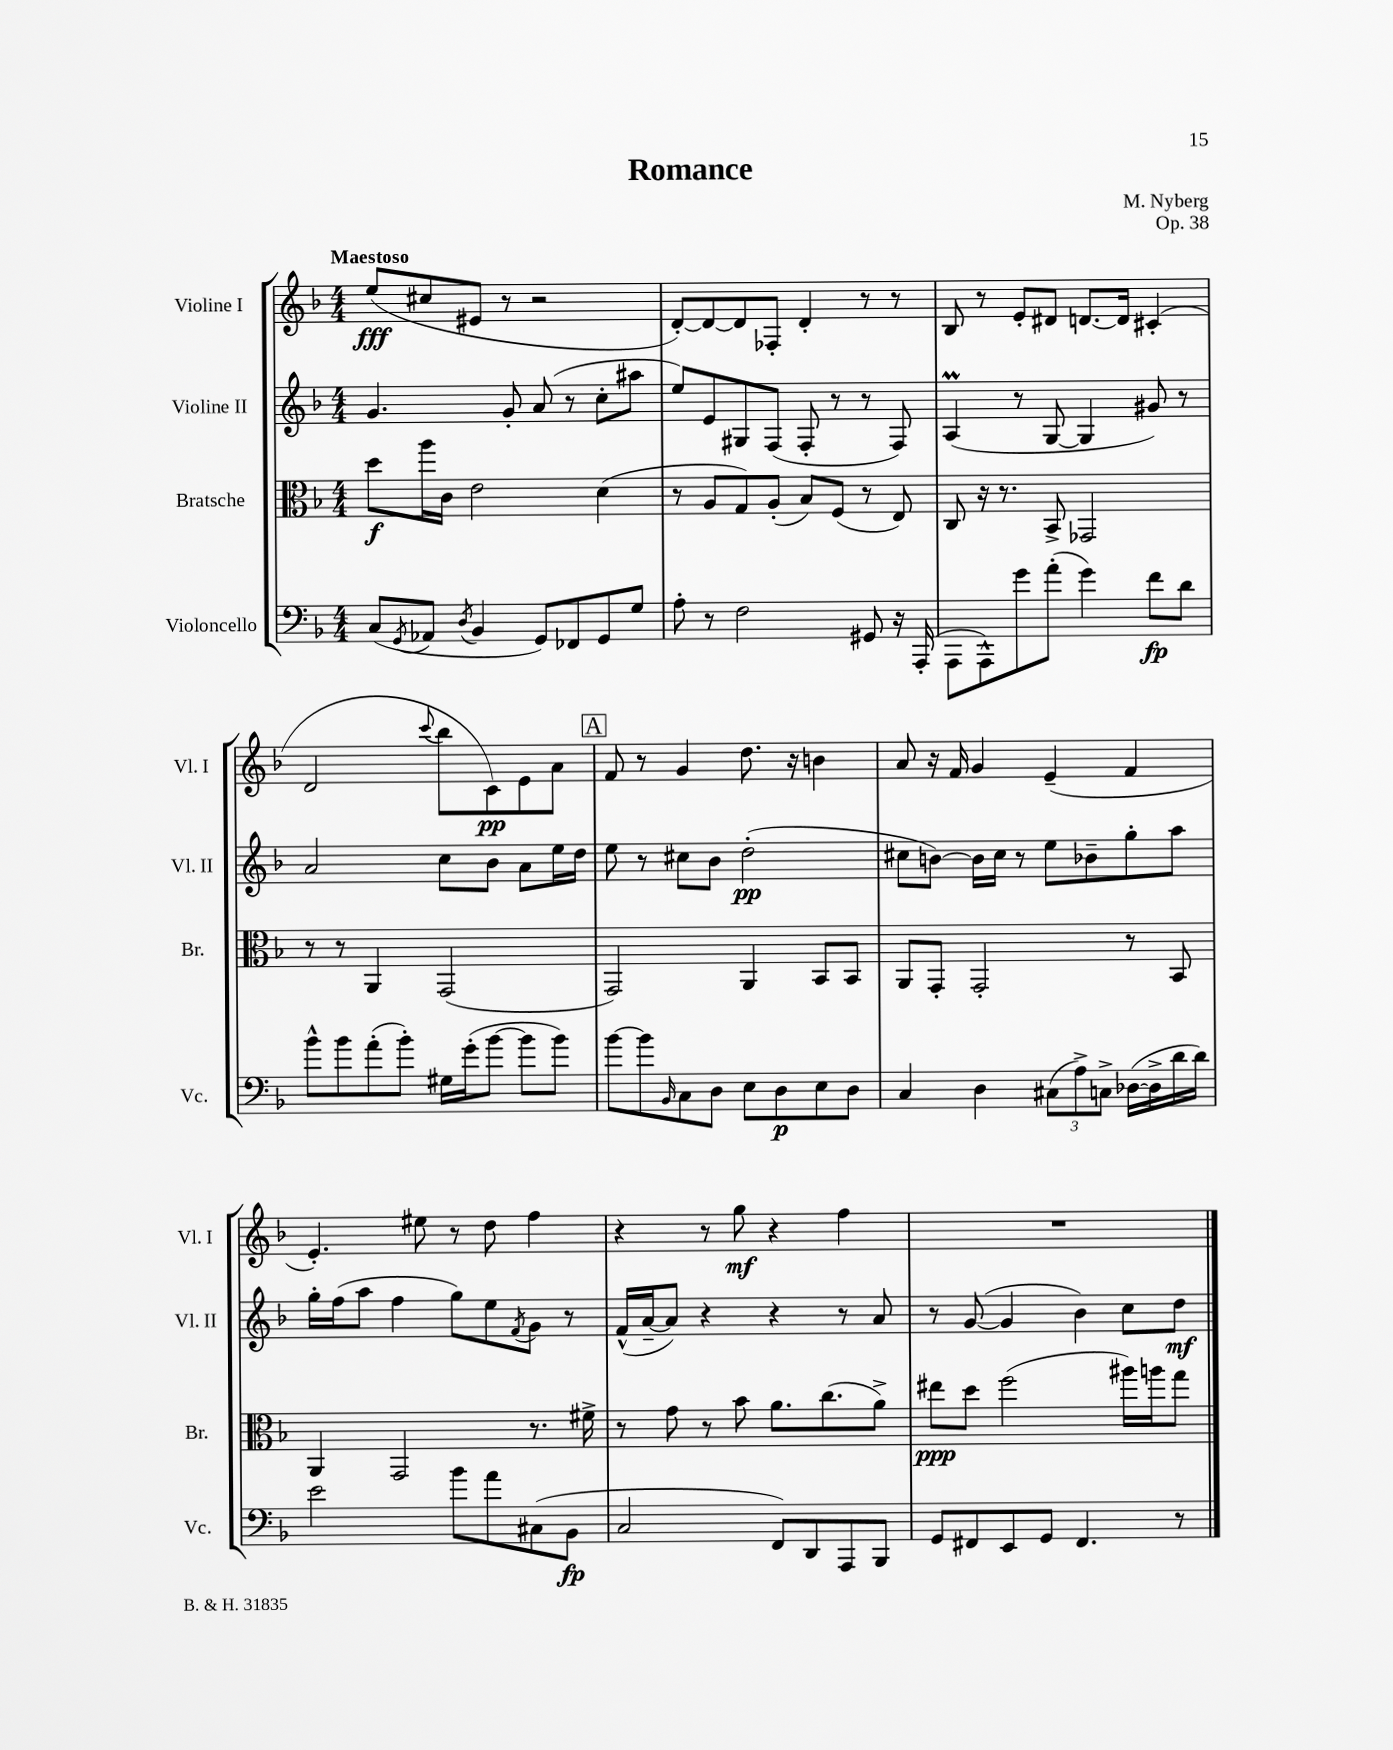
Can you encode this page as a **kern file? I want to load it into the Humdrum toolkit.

**kern	**kern	**kern	**kern
*staff4	*staff3	*staff2	*staff1
*clefF4	*clefC3	*clefG2	*clefG2
*k[b-]	*k[b-]	*k[b-]	*k[b-]
*M4/4	*M4/4	*M4/4	*M4/4
(8C	8dd	4.g	(8ee
8qGG	.	.	.
8AA-	16aa	.	8cc#
.	16c	.	.
8qD	.	.	.
4BB-	2e	.	8e#
.	.	8g'	8r
8GG)	.	(8a	2r
8FF-	.	8r	.
8GG	(4d	8cc'	.
8G	.	8aa#	.
=	=	=	=
8A'	8r	8ee)	[8d')
8r	8A	8e	8d_
2F	8G)	8G#	8d]
.	(8A'	(8F	8F-'
.	8B-)	8F'	4d'
.	(8F	8r	.
8GG#	8r	8r	8r
16r	8E)	8F)	8r
(16AAA'	.	.	.
=	=	=	=
8AAA	8C	(4A	8B-
8AAA^^)	16r	.	8r
.	8.r	.	.
8g	.	8r	8e'
(8a'	8BB-^	[8G	8d#
4g)	2GG-	4G]	[8.d
.	.	.	16d]
8f	.	8g#)	(4c#'
8d	.	8r	.
=	=	=	=
8b-^^	8r	2a	2d
8b-	8r	.	.
(8a'	4AA	.	.
8b-')	.	.	.
.	.	.	8qqccc
16G#	(2GG	8cc	8bb-
(16g'	.	.	.
[8b-	.	8b-	8c)
8b-]	.	8a	8e
8b-)	.	16ee	8a
.	.	16dd	.
=	=	=	=
[8b-	2GG)	8ee	8f
8b-]	.	8r	8r
16qqBB-	.	.	.
8C	.	8cc#	4g
8D	.	8b-	.
8E	4AA	(2dd'	8.dd
8D	.	.	.
.	.	.	16r
8E	8BB-	.	4b
8D	8BB-	.	.
=	=	=	=
4C	8AA	8cc#	8a
.	8GG'	[8b)	16r
.	.	.	16f
4D	2GG'	16b]	4g
.	.	16cc#	.
.	.	8r	.
(12C#	.	8ee	(4e~
12A^)	.	.	.
.	.	8b-~	.
12C^	.	.	.
([16D-	8r	8gg'	4f
16D-^]	.	.	.
16d	8BB-	8aa	.
16d)	.	.	.
=	=	=	=
2e	4AA	16gg'	4.e')
.	.	(16ff	.
.	.	8aa	.
.	2GG	4ff	.
.	.	.	8ee#
8b-	.	8gg)	8r
8a	.	8ee	8dd
.	.	8qf	.
(8C#	8.r	8g	4ff
8BB-	.	8r	.
.	16f#^	.	.
=	=	=	=
2C	8r	(16f^^	4r
.	.	[16a~	.
.	8g	8a])	.
.	8r	4r	8r
.	8b-	.	8gg
8FF)	8.a	4r	4r
8DD	.	.	.
.	(8.cc	.	.
8AAA	.	8r	4ff
8BBB-	8a^)	8a	.
=	=	=	=
8GG	8ee#	8r	1r
8FF#	8dd	([8g	.
8EE	(2ff	4g]	.
8GG	.	.	.
4.FF#	.	4b-)	.
.	16aa#)	8cc	.
.	16aa	.	.
8r	8gg	8dd	.
==	==	==	==
*-	*-	*-	*-
